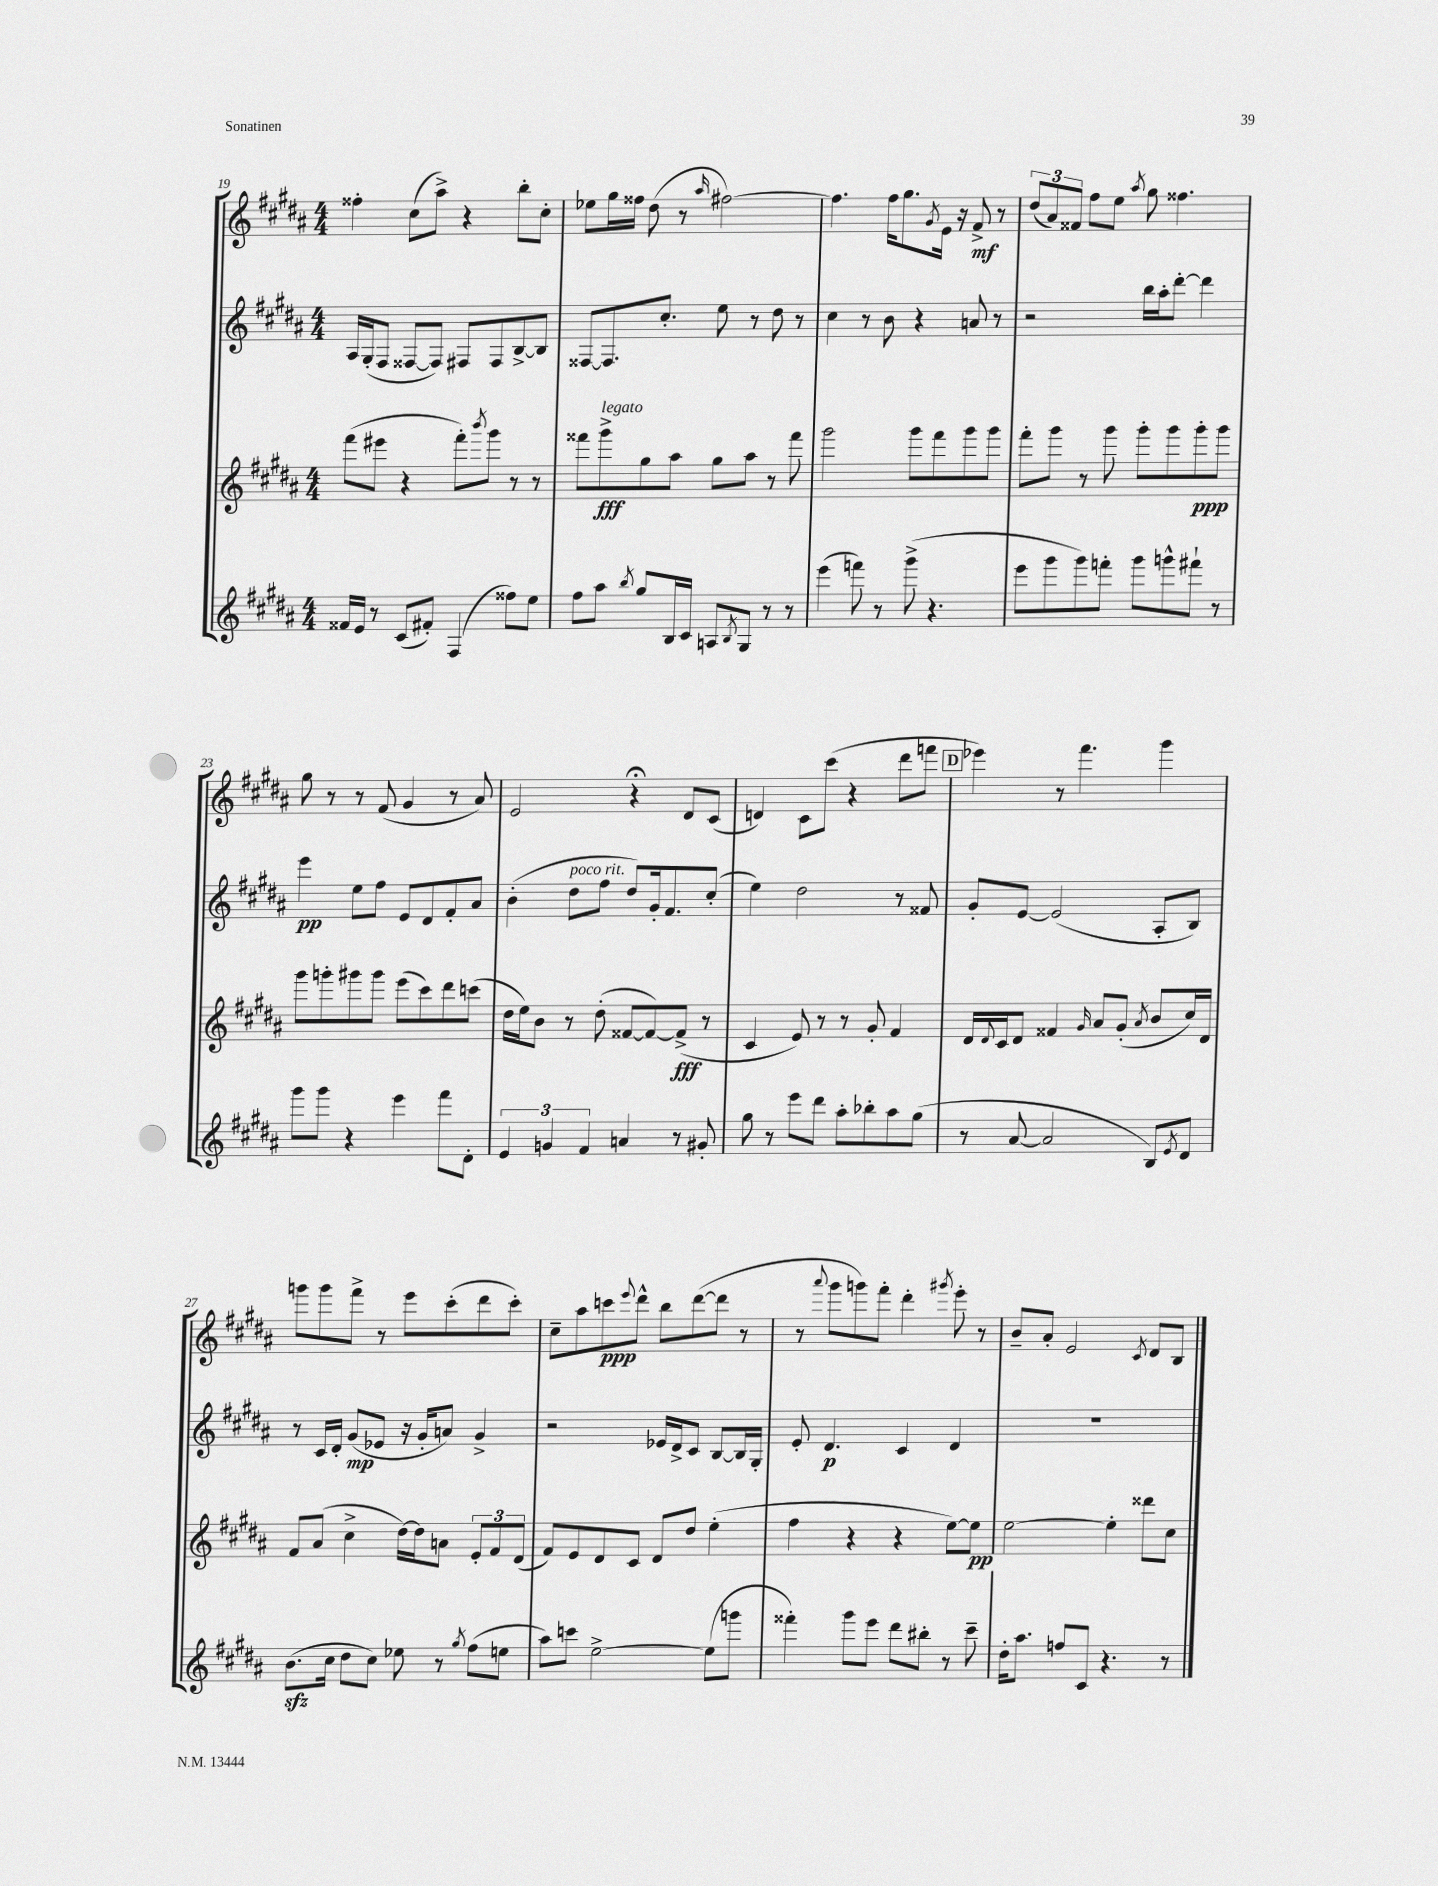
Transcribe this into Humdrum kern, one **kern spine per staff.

**kern	**kern	**kern	**kern
*staff4	*staff3	*staff2	*staff1
*clefG2	*clefG2	*clefG2	*clefG2
*k[f#c#g#d#a#]	*k[f#c#g#d#a#]	*k[f#c#g#d#a#]	*k[f#c#g#d#a#]
*M4/4	*M4/4	*M4/4	*M4/4
16f##/LL	(8fff#\L	16A#/LL	4ff##'\
16e/JJ	.	(16G#'/J	.
8r	8eee#\J	8F#/J	.
(8c#/L	4r	[8F##/L	(8cc#\L
8f#'/J)	.	8F##/]J)	8aa#^\J)
(4F#/	8fff#'\L)	8F#/L	4r
.	8qbbb/	.	.
.	8ggg#\J	8F#/	.
8ff##\L)	8r	[8B^/	8bb'\L
8ee\J	8r	8B/]J	8cc#'\J
=	=	=	=
8ff#\L	8fff##\L	[8F##/L	8ee-\L
8aa#\J	8ggg#^\	8.F##/]	16gg#\L
.	.	.	16ff##\JJ
8qbb/	.	.	.
8gg#/L	8gg#\	.	(8dd#\
.	.	8.cc#'/J	.
16B/L	8aa#\J	.	8r
16c#/JJ	.	.	.
.	.	.	16qqaa#/
8A/L	8gg#\L	8ee\	[2ff#\)
8qB/	.	.	.
8G#/J	8aa#\J	8r	.
8r	8r	8dd#\	.
8r	8fff##\	8r	.
=	=	=	=
(4eee\	2ggg#\	4cc#\	4.ff#\]
8fff\)	.	8r	.
8r	.	8b\	16ff#\LK
.	.	.	8.gg#\
(8ggg#^\	8ggg#\L	4r	.
.	.	.	8qg#/
4.r	8fff#\	.	16e\Jk
.	.	.	16r
.	8ggg#\	8a/	8f#^/
.	8ggg#\J	8r	8r
=	=	=	=
8eee\L	8fff#'\L	2r	(12dd#/L
.	.	.	12a#/)
8ggg#\	8ggg#\J	.	.
.	.	.	12f##/J
8ggg#\)	8r	.	8ff#\L
8fff'\J	8ggg#\	.	8ee\J
.	.	.	8qaa#/
8ggg#\L	8ggg#'\L	16bb\LL	8gg#\
.	.	16aa#'\J	.
8ggg^^\	8ggg#\	[8ddd#'\J	4.ff##\
8fff#`\J	8ggg#'\	4ddd#\]	.
8r	8ggg#\J	.	.
=	=	=	=
8ggg#\L	8ggg#\L	4eee\	8gg#\
8ggg#\J	8ggg'\	.	8r
4r	8ggg#\	8ee\L	8r
.	8ggg#\J	8ff#\J	(8f#/
4eee\	(8eee\L	8e/L	4g#/
.	8ccc#\)	8d#/	.
8fff#\L	8ddd#\	8f#'/	8r
8d#'\J	(8ccc\J	8a#/J	8a#/)
=	=	=	=
6e/	16dd#\LL	(4b'\	2e/
.	16ee\J)	.	.
.	8b\J	.	.
6g/	.	.	.
.	8r	8dd#\L	.
6f#/	.	.	.
.	(8dd#'\	8ff#\J	.
4a/	[8f##/L	8dd#/L)	4r;
.	8f##/_)	16g#'/k	.
.	.	8.f#/	.
8r	(8f##^/]J	.	8d#/L
8g#'/	8r	(8cc#'/J	(8c#/J
=	=	=	=
8gg#\	4c#/	4ee\)	4d/)
8r	.	.	.
8eee\L	8e/)	2dd#\	8c#\L
8ddd#\J	8r	.	(8ccc#\J
8aa#'\L	8r	.	4r
8bb-'\	8g#'/	.	.
8aa#\	4f#/	8r	8ddd#\L
(8gg#\J	.	8f##/	8fff\J
=	=	=	=
8r	16d#/LL	8g#'/L	4eee-\)
.	8qqd#/	.	.
.	16c#/J	.	.
[8a#/	8d#/J	[8e/J	.
2a#/]	4f##/	(2e/]	8r
.	.	.	4.fff#\
.	16qqg#/	.	.
.	8a#/L	.	.
.	(8g#'/J	.	.
.	8qa#/	.	.
8B/L)	8b/L	8A#'/L	4ggg#\
8qe/	.	.	.
8d#/J	16cc#/L)	8B/J)	.
.	16d#/JJ	.	.
=	=	=	=
(8.b\L	8f#/L	8r	8ggg\L
.	(8a#/J	16c#/LL	8ggg\
16cc#\Jk	.	16d#'/JJ	.
8dd#\L	4cc#^\	(8g#/L	8fff#^\J
8cc#\J)	.	8e-/J	8r
8ee-\	[16dd#\LL)	16r	8eee\L
.	16dd#\]J	16g#'/LK	.
8r	8a\J	8a/J)	(8ccc#'\
8qgg#/	.	.	.
(8ff#\L	12e'/L	4g#^/	8ddd#\
.	12f#/	.	.
8ee\J	.	.	8ccc#'\J)
.	(12d#/J	.	.
=	=	=	=
8aa#\L)	8f#/L)	2r	8cc#~\L
8ccc\J	8e/	.	8aa#\
[2ee^\	8d#/	.	8ccc\
.	.	.	8qqeee/
.	8c#/J	.	8ddd#^^\J
.	8d#/L	16e-/LL	8bb\L
.	.	16d#^/J	.
.	8dd#/J	8c#/J	([8ddd#\
(8ee\]L	(4ee'\	[8B/L	8ddd#\]J
8ggg\J	.	16B/]L	8r
.	.	16G#'/JJ	.
=	=	=	=
4fff##'\)	4ff#\	8e'/	8r
.	.	.	8qqaaa#/
.	.	4.d#/	8ggg#\L
8ggg#\L	4r	.	8ggg\)
8eee\J	.	.	8fff#'\J
8ddd#\L	4r	4c#/	4ddd#'\
8bb#'\J	.	.	.
.	.	.	8qggg#/
8r	[8ee\L)	4d#/	8eee'\
8ccc#~\	8ee\]J	.	8r
=	=	=	=
16dd#'\LK	[2ee\	1r	8b~/L
8.aa#\J	.	.	.
.	.	.	8a#'/J
8ff/L	.	.	2e/
8c#/J	.	.	.
4.r	4ee'\]	.	.
.	.	.	8qc#/
.	8ddd##\L	.	8d#/L
8r	8cc#\J	.	8B/J
==	==	==	==
*-	*-	*-	*-
